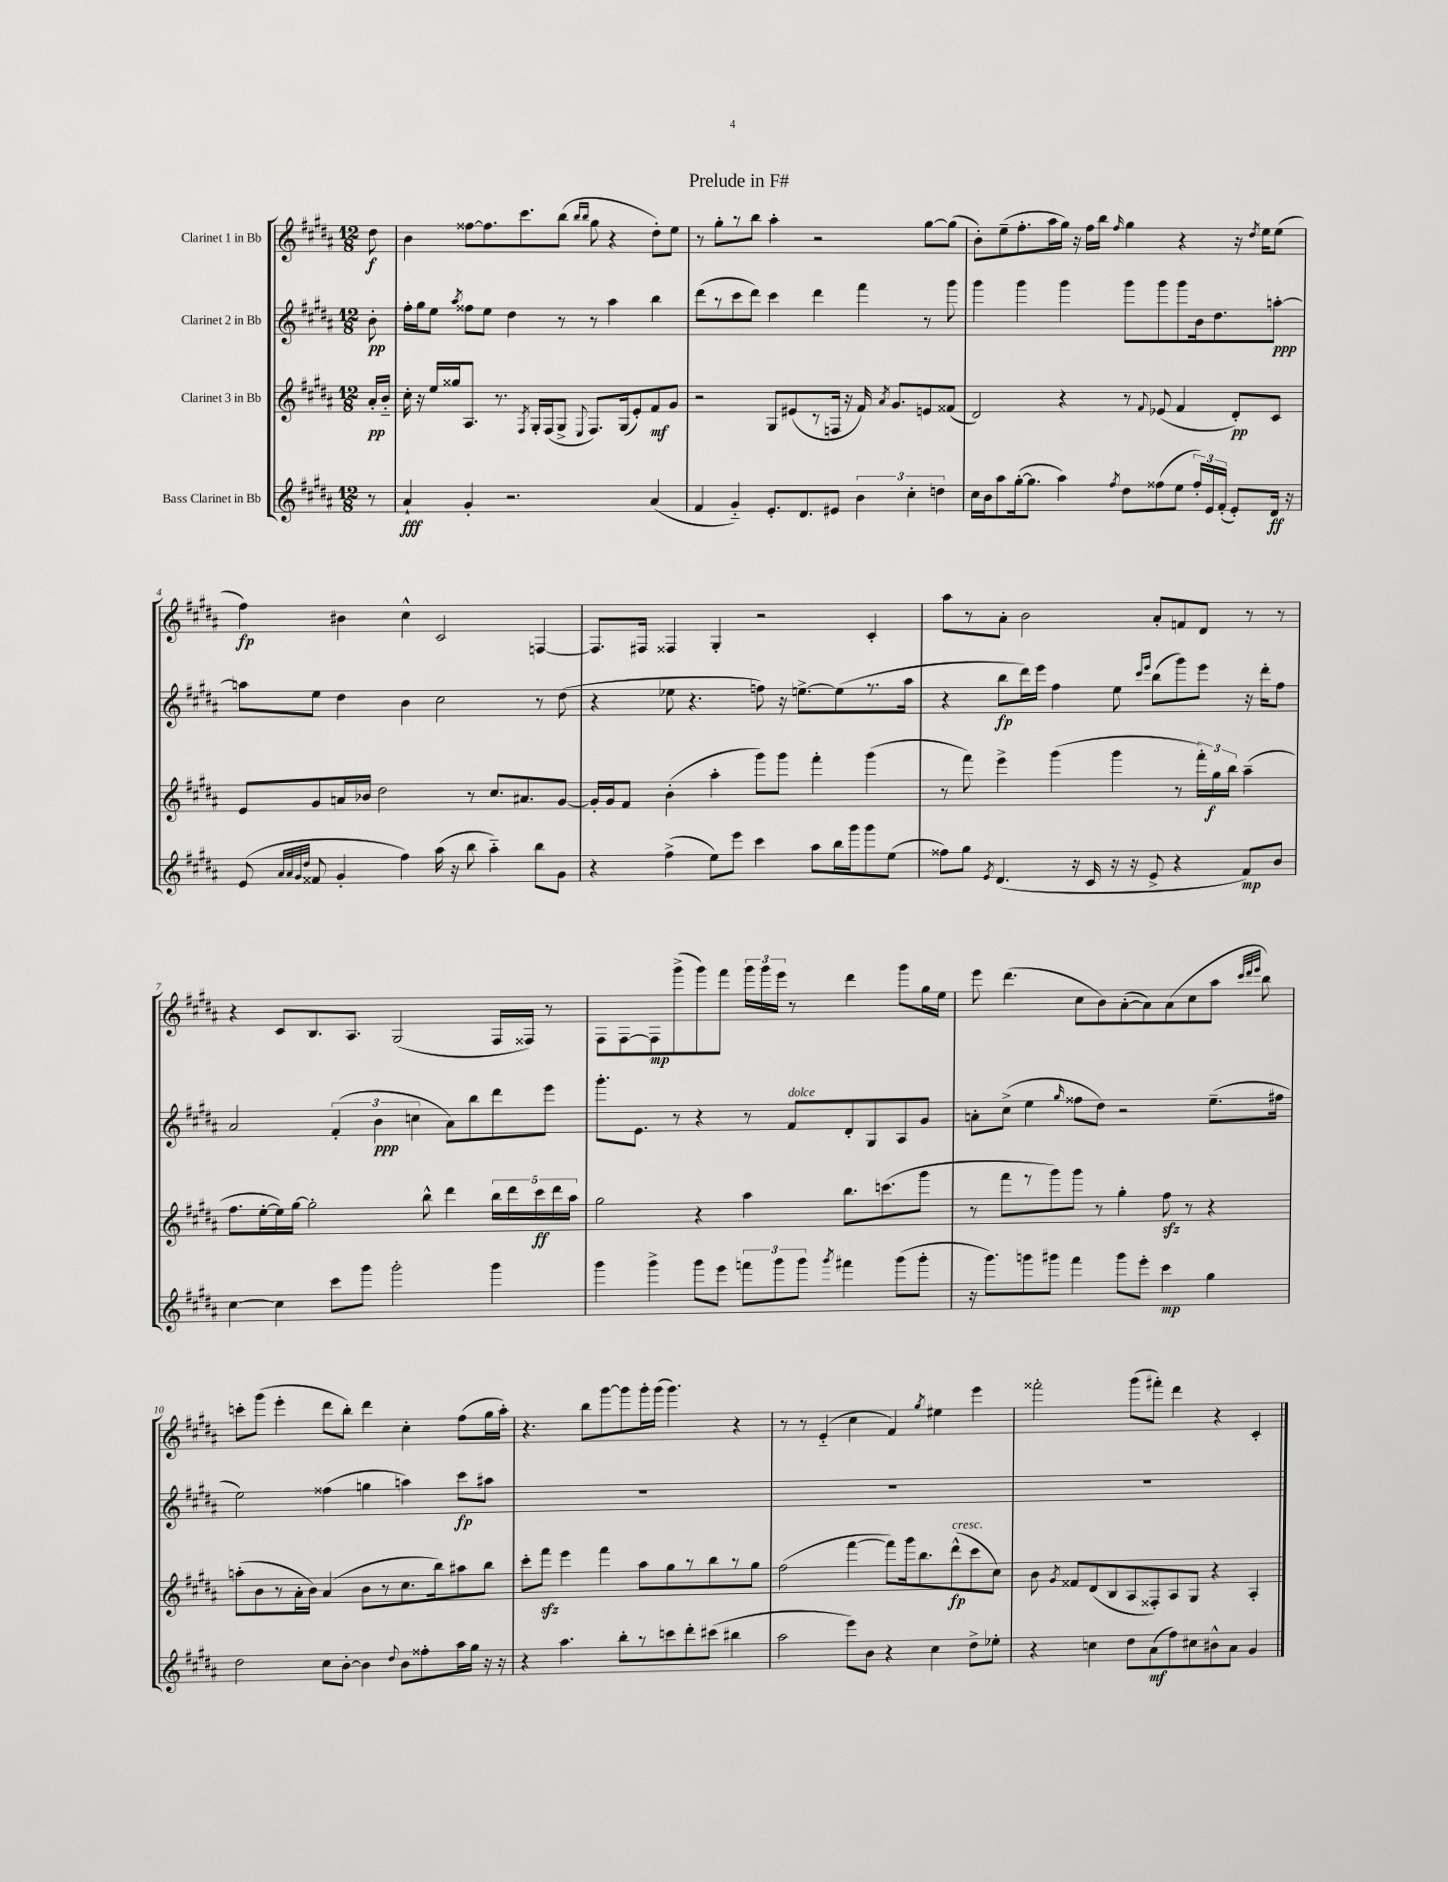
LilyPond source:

\header { title = "Prelude in F#" }
<<
\new StaffGroup <<
\new Staff = "s0" \with { instrumentName = "Clarinet 1 in Bb" } {
    \clef treble \key b \major \numericTimeSignature \time 12/8 \partial 8
    \autoBeamOff dis''8\f |
    b'4 fisis''8[~ fisis''8. cis'''8. b''8]( \grace { b''16[ b''16] } gis''8 r4 dis''8[-.) e''8] |
    r8 gis''8[-. r8 b''8] ais''4-. r2 gis''8[~ gis''8]( |
    b'8[-.) e''8--( fis''8.-. ais''16 gis''16]) r16 fis''16[ b''16] \grace { fis''16 } gis''4 r4 r16 \acciaccatura { dis''8 } e''16[ e''8]( |
    fis''4\fp) bis'4 cis''4-^ cis'2 f4~ |
    f8.[ fis16] fisis4 gis4-. r2 cis'4-. |
    ais''8[ r8 ais'8]-. b'2 ais'8[-. f'8 dis'8] r8 r8 |
    r4 cis'8[ b8. ais8.] gis2( fis16[ fisis16]) r8 |
    fis8[ fis8~ fis8\mp gis'''8->( gis'''8) fis'''8] \tuplet 3/2 { gis'''16[ gis'''16 e'''16] } r8 dis'''4 gis'''8[ gis''16 e''16] |
    e'''8 dis'''4.( cis''8[ b'8) ais'8~-.( ais'8) ais'8( cis''8 ais''8] \grace { cis'''32[ dis'''32 e'''32] } b''8) |
    c'''8[-. gis'''8]( e'''4-. dis'''8[ b''8]-.) dis'''4 cis''4-. fis''8[( gis''16 ais''16]-.) |
    r4. b''8[ gis'''8~ gis'''8 gis'''16-. gis'''16]( gis'''4.) r4 |
    r8 r8 e'4-_( cis''4 fis'4) \acciaccatura { gis''8 } eis''4 e'''4 |
    fisis'''2-. gis'''8[( fis'''8]-.) dis'''4 r4 cis'4-. \bar "|." |
}
\new Staff = "s1" \with { instrumentName = "Clarinet 2 in Bb" } {
    \clef treble \key b \major \numericTimeSignature \time 12/8 \partial 8
    \autoBeamOff b'8-.\pp |
    fis''16[-. gis''16 e''8] \acciaccatura { ais''8 } fisis''8[ e''8] dis''4 r8 r8 ais''4 b''4 |
    dis'''8[( r8 cis'''8 dis'''8]) cis'''4 dis'''4 fis'''4 r8 gis'''8 |
    gis'''4 gis'''4 gis'''4 gis'''8[ gis'''8 gis'''8 b'16 dis''8. a''8]~-.\ppp |
    a''8[ e''8] dis''4 b'4 cis''2 r8 dis''8( |
    r4 ees''8 r4. f''8) r16 e''8.[~-> e''8( r8. ais''16] |
    r4 b''8[\fp dis'''16) e'''16] fis''4 e''8 \grace { cis'''16[ e'''16] } b''8[( gis'''8) e'''8] r16 dis'''16[-. fis''8] |
    ais'2 \tuplet 3/2 { fis'4-.( b'4\ppp c''4 } ais'8[) b''8 dis'''8 e'''8] |
    gis'''8.[-. e'8.] r8 r4 r8 fis'8[^\markup { \italic "dolce" } dis'8-. gis8 ais8 gis'8] |
    a'8[-. cis''8]->( e''4 \grace { gis''16 } fisis''8[ dis''8]) r2 e''8.[--( fis''16] |
    e''2) fisis''4( g''4 a''4) cis'''8[\fp ais''8] |
    R1. |
    R1. |
    R1. \bar "|." |
}
\new Staff = "s2" \with { instrumentName = "Clarinet 3 in Bb" } {
    \clef treble \key b \major \numericTimeSignature \time 12/8 \partial 8
    \autoBeamOff ais'16[-.\pp b'16]-_ |
    cis''16-. r16 e''16[ gisis''16 ais8.] r8. \acciaccatura { fis8 } gis16[-. fis16( gis8]-> \appoggiatura { e8 } fis8.[) gis16( e'8-.) fis'8\mf gis'8] |
    r2 gis8[ eis'8( r8 f16] r16 fis'16) \acciaccatura { ais'8 } gis'8.[ e'8 fisis'8]( |
    dis'2) r4 r8 \appoggiatura { fis'8 } ees'8( fis'4 dis'8[-.\pp) cis'8] |
    e'8[ gis'8 a'16 bes'16] dis''2 r8 cis''8.[ ais'8. gis'8]~ |
    gis'16[-. gis'16 fis'8] b'4-.( ais''4-. gis'''8[) gis'''8] fis'''4-. gis'''4( |
    r8 fis'''8) e'''4-> gis'''4( gis'''4 r8 \tuplet 3/2 { fis'''16[-.) gis''16\f b''16] } ais''4--( |
    fis''8.[ e''16~-. e''16) gis''16]~ gis''2-. b''8-^ dis'''4 \tuplet 5/4 { b''16[ dis'''16 cis'''16\ff dis'''16 ais''16] } |
    gis''2 r4 ais''4 b''8.[ c'''8.( gis'''8] |
    r8 fis'''8[ r8 gis'''8) gis'''8] r8 gis''4-. fis''8\sfz r8 r4 |
    a''8[-.( b'8 r8 ais'16-. b'16]) ais'4( b'8[ r8 cis''8. b''16) ais''8 b''8] |
    cis'''8[-. fis'''8]\sfz e'''4 fis'''4 ais''8[ gis''8 r8 b''8 r8 gis''8] |
    fis''2( fis'''4~ fis'''8[) gis'''16 b''8. dis'''8-^\fp^\markup { \italic "cresc." }( cis'''8 cis''8]) |
    b'8 \acciaccatura { gis'8 } fisis'8[ dis'8( b8 ais8 fisis8-.) ais8 gis8] r4 ais4-. \bar "|." |
}
\new Staff = "s3" \with { instrumentName = "Bass Clarinet in Bb" } {
    \clef treble \key b \major \numericTimeSignature \time 12/8 \partial 8
    \autoBeamOff r8 |
    ais'4-!\fff gis'4-. r2. ais'4( |
    fis'4 gis'4-_) e'8.[-. dis'8. eis'8] \tuplet 3/2 { b'4 cis''4-. d''4 } |
    cis''16[ b'16 ais''8 gis''16~-.( gis''8.] ais''4) \acciaccatura { fis''8 } dis''8[ fisis''8( e''8] \tuplet 3/2 { fisis''16[-.) e'16 fis'16]-.( } e'8[-.) dis'16]\ff r16 |
    e'8( \grace { ais'32[ ais'32 gis'32 dis''32] } fisis'8 gis'4-. fis''4) ais''16( r16 b''8 ais''4-_) b''8[ gis'8] |
    r4 fis''4->( e''8[) e'''8] cis'''4 ais''8[ b''16 gis'''16 gis'''8 e''8]( |
    fisis''8[) gis''8] \acciaccatura { e'8 } dis'4.( r16 cis'16 r16 r16 e'8-> r4 fis'8[\mp) b'8] |
    cis''4~ cis''4 cis'''8[ gis'''8] gis'''2-. gis'''4 |
    gis'''4 gis'''4-> gis'''8[ e'''8] \tuplet 3/2 { f'''8[ gis'''8 gis'''8] } \acciaccatura { gis'''8 } fis'''4 gis'''8[( gis'''8]-. |
    r16 gis'''8.[) g'''8 gis'''8] fis'''4 gis'''8[ e'''8]-. cis'''4\mp gis''4 |
    dis''2 cis''8[ b'8]~-. b'4 \appoggiatura { dis''8 } b'8[ fisis''8-. ais''16 gis''16] r16 r16 |
    r4 ais''4. b''8[-. r8 c'''8 dis'''8-. cis'''8]( bis''4 |
    ais''2 e'''8[) b'8] r4 cis''4 dis''8[-> ees''8]-. |
    r4 c''4 dis''8[ ais'8\mf( fis''8) cis''8 bis'8-^ ais'8] gis'4 \bar "|." |
}
>>
>>
